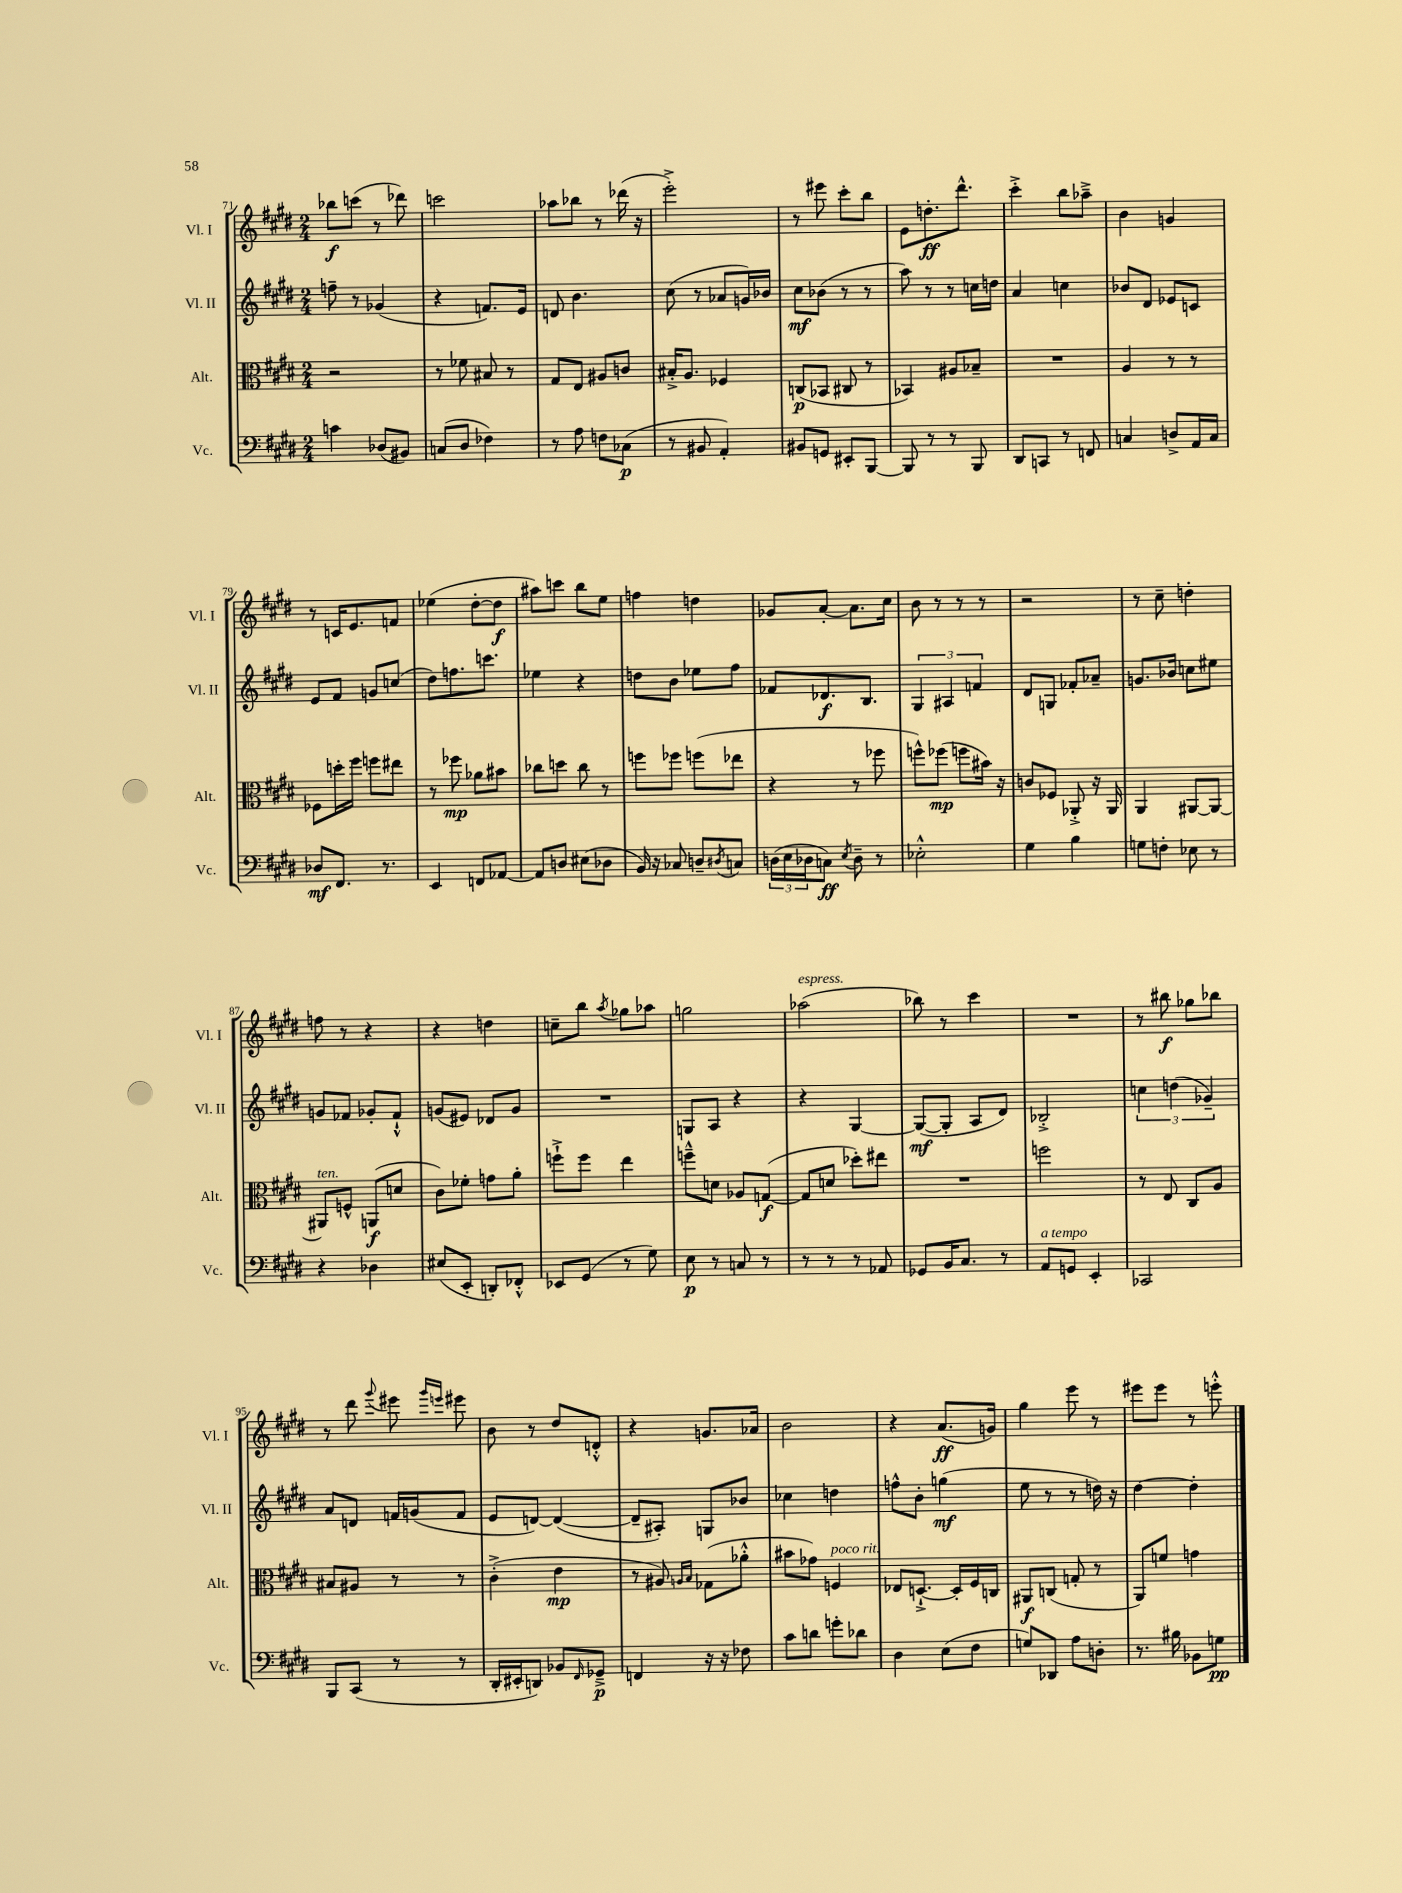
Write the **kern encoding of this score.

**kern	**kern	**kern	**kern
*staff4	*staff3	*staff2	*staff1
*clefF4	*clefC3	*clefG2	*clefG2
*k[f#c#g#d#]	*k[f#c#g#d#]	*k[f#c#g#d#]	*k[f#c#g#d#]
*M2/4	*M2/4	*M2/4	*M2/4
4c	2r	8ff~	8bb-
.	.	8r	(8ccc
(8D-	.	(4g-	8r
8BB#)	.	.	8ddd-)
=	=	=	=
(8C	8r	4r	2ccc
8D#	8f-	.	.
4F-)	8B#	8.f)	.
.	8r	.	.
.	.	16e	.
=	=	=	=
8r	8G#	8d	8aa-
8A	8E	4.b	8bb-
8F	8A#	.	8r
(8C-	8c	.	(16ddd-
.	.	.	16r
=	=	=	=
8r	16B#'^	(8cc#	2eee'^)
.	8.A	.	.
8BB#	.	8r	.
4AA')	4F-	8a-	.
.	.	16g)	.
.	.	16b-	.
=	=	=	=
8BB#	(8C	8cc#	8r
8GG	8BB-	(8b-	8eee#
8EE#'	8C#	8r	8ccc#'
[8BBB	8r	8r	8bb
=	=	=	=
8BBB]	4BB-)	8aa)	8e
8r	.	8r	8.dd'
8r	8A#	8r	.
.	.	.	8.ddd#^^
8BBB	8B-~	16cc	.
.	.	16dd	.
=	=	=	=
8DD#	2r	4a	4ccc#'^
8CC	.	.	.
8r	.	4cc	8bb
8FF	.	.	8aa-~^
=	=	=	=
4C	4A	8b-	4b
.	.	8d#	.
8D^	8r	8e-	4g
16AA	8r	8c	.
16C	.	.	.
=	=	=	=
8D-	8F-	8e	8r
8.FF#	16dd'	8f#	16c
.	16ff#	.	8.e
.	8ff	8g	.
8.r	.	.	.
.	8ee#	(8cc	8f
=	=	=	=
4EE	8r	8dd#)	(4ee-
.	8ff-	8.ff	.
8FF	8a-	.	[8dd#'
.	.	8.ccc	.
[8AA-	8b#	.	8dd#]
=	=	=	=
8AA-]	8cc-	4ee-	8aa#)
8D	8dd	.	8ccc
(8E#	8cc-	4r	8bb
8D-	8r	.	8ee
=	=	=	=
16BB)	8ff	8dd	4ff
16r	.	.	.
8C-	8ff-	8b	.
8D~	(8ff	8ee-	4dd
8qD#	.	.	.
8C	8ee-	8ff#	.
=	=	=	=
(24D	4r	8f-	8g-
24E	.	.	.
24D-	.	.	.
8C)	.	8.d-	[8a'
8qE	.	.	.
8D-~	8r	.	8.a]
.	.	8.B	.
8r	8ff-	.	.
.	.	.	16cc#
=	=	=	=
2E-'^^	8ff^^)	6G#	8b
.	(8ff-	.	8r
.	.	6A#	.
.	8ff	.	8r
.	.	6f	.
.	16b#)	.	8r
.	16r	.	.
=	=	=	=
4G#	8c	8d#	2r
.	8F-	8G	.
4B	8AA-'^	8f-'	.
.	16r	8a-~	.
.	16AA-	.	.
=	=	=	=
8G	4AA	8.g	8r
8F'	.	.	8cc#~
.	.	16b-	.
8E-	[8AA#	8cc	4dd'
8r	8AA#_	8ee#	.
=	=	=	=
4r	8AA#]	8g	8ff
.	8F^^	8f-	8r
4D-	(8AA	8g-'	4r
.	8d	8f-`^^	.
=	=	=	=
(8E#	8c#)	(8g	4r
8EE'	8f-'	8e#)	.
8DD')	8g	8d-	4dd
8FF-'^^	8a'	8g	.
=	=	=	=
8EE-	8ff`^	2r	8cc~
(8GG#	8ff	.	8bb
.	.	.	8qaa
8r	4ee	.	8gg-
8G#)	.	.	8aa-
=	=	=	=
8E	8ff~^^	8G	2gg
8r	8d	8A	.
8C	8A-	4r	.
8r	([8G	.	.
=	=	=	=
8r	8G]	4r	(2aa-
8r	8d	.	.
8r	8dd-')	[4G#	.
8AA-	8ee#	.	.
=	=	=	=
8GG-	2r	(8G#_	8bb-)
16BB	.	8G#']	8r
8.C#	.	.	.
.	.	8A	4ccc#
8r	.	8d#)	.
=	=	=	=
8AA	2ff	2B-'^	2r
8GG	.	.	.
4EE'	.	.	.
=	=	=	=
2CC-	8r	6cc	8r
.	8E	.	8bb#
.	.	(6dd	.
.	8C#	.	8gg-
.	.	6g-~)	.
.	8A	.	8bb-
=	=	=	=
8BBB	8B#	8a	8r
(8CC#	8A#	8d	8ddd#
.	.	.	8qqggg#
8r	8r	16f	8eee#
.	.	(16g	.
.	.	.	16qqggg#
.	.	.	16qqeee
8r	8r	8f	8eee#
=	=	=	=
16DD#'	(4c#'^	8e	8b
16EE#'	.	.	.
8DD)	.	[8d)	8r
8BB-	4e	(4d_	8dd#
16qqFF#	.	.	.
8GG-~^	.	.	8d'^^
=	=	=	=
4FF	8r	8d~]	4r
.	8A#)	8A#')	.
.	16qqA	.	.
.	16qqB	.	.
16r	(8G-	8G	8.g
16r	.	.	.
8F-	8a-'^^	8b-	.
.	.	.	16a-
=	=	=	=
8c#	8b#	4cc-	2b
8d	8g-)	.	.
8g'	4F	4dd	.
8d-	.	.	.
=	=	=	=
4D#	8E-	8ff^^	4r
.	[8.D`^	8b'	.
(8E	.	(4gg	(8.a
.	16D']	.	.
8F#	16F#	.	.
.	16C	.	16g)
=	=	=	=
8G)	8AA#	8ee	4gg#
8DD-	(8C	8r	.
8A	8G'	8r	8eee
8D'	8r	16dd)	8r
.	.	16r	.
=	=	=	=
8.r	8AA)	[4dd#	8eee#
.	8f	.	8eee#
16B#	.	.	.
8BB-	4g	4dd#']	8r
8G	.	.	8eee'^^
==	==	==	==
*-	*-	*-	*-
